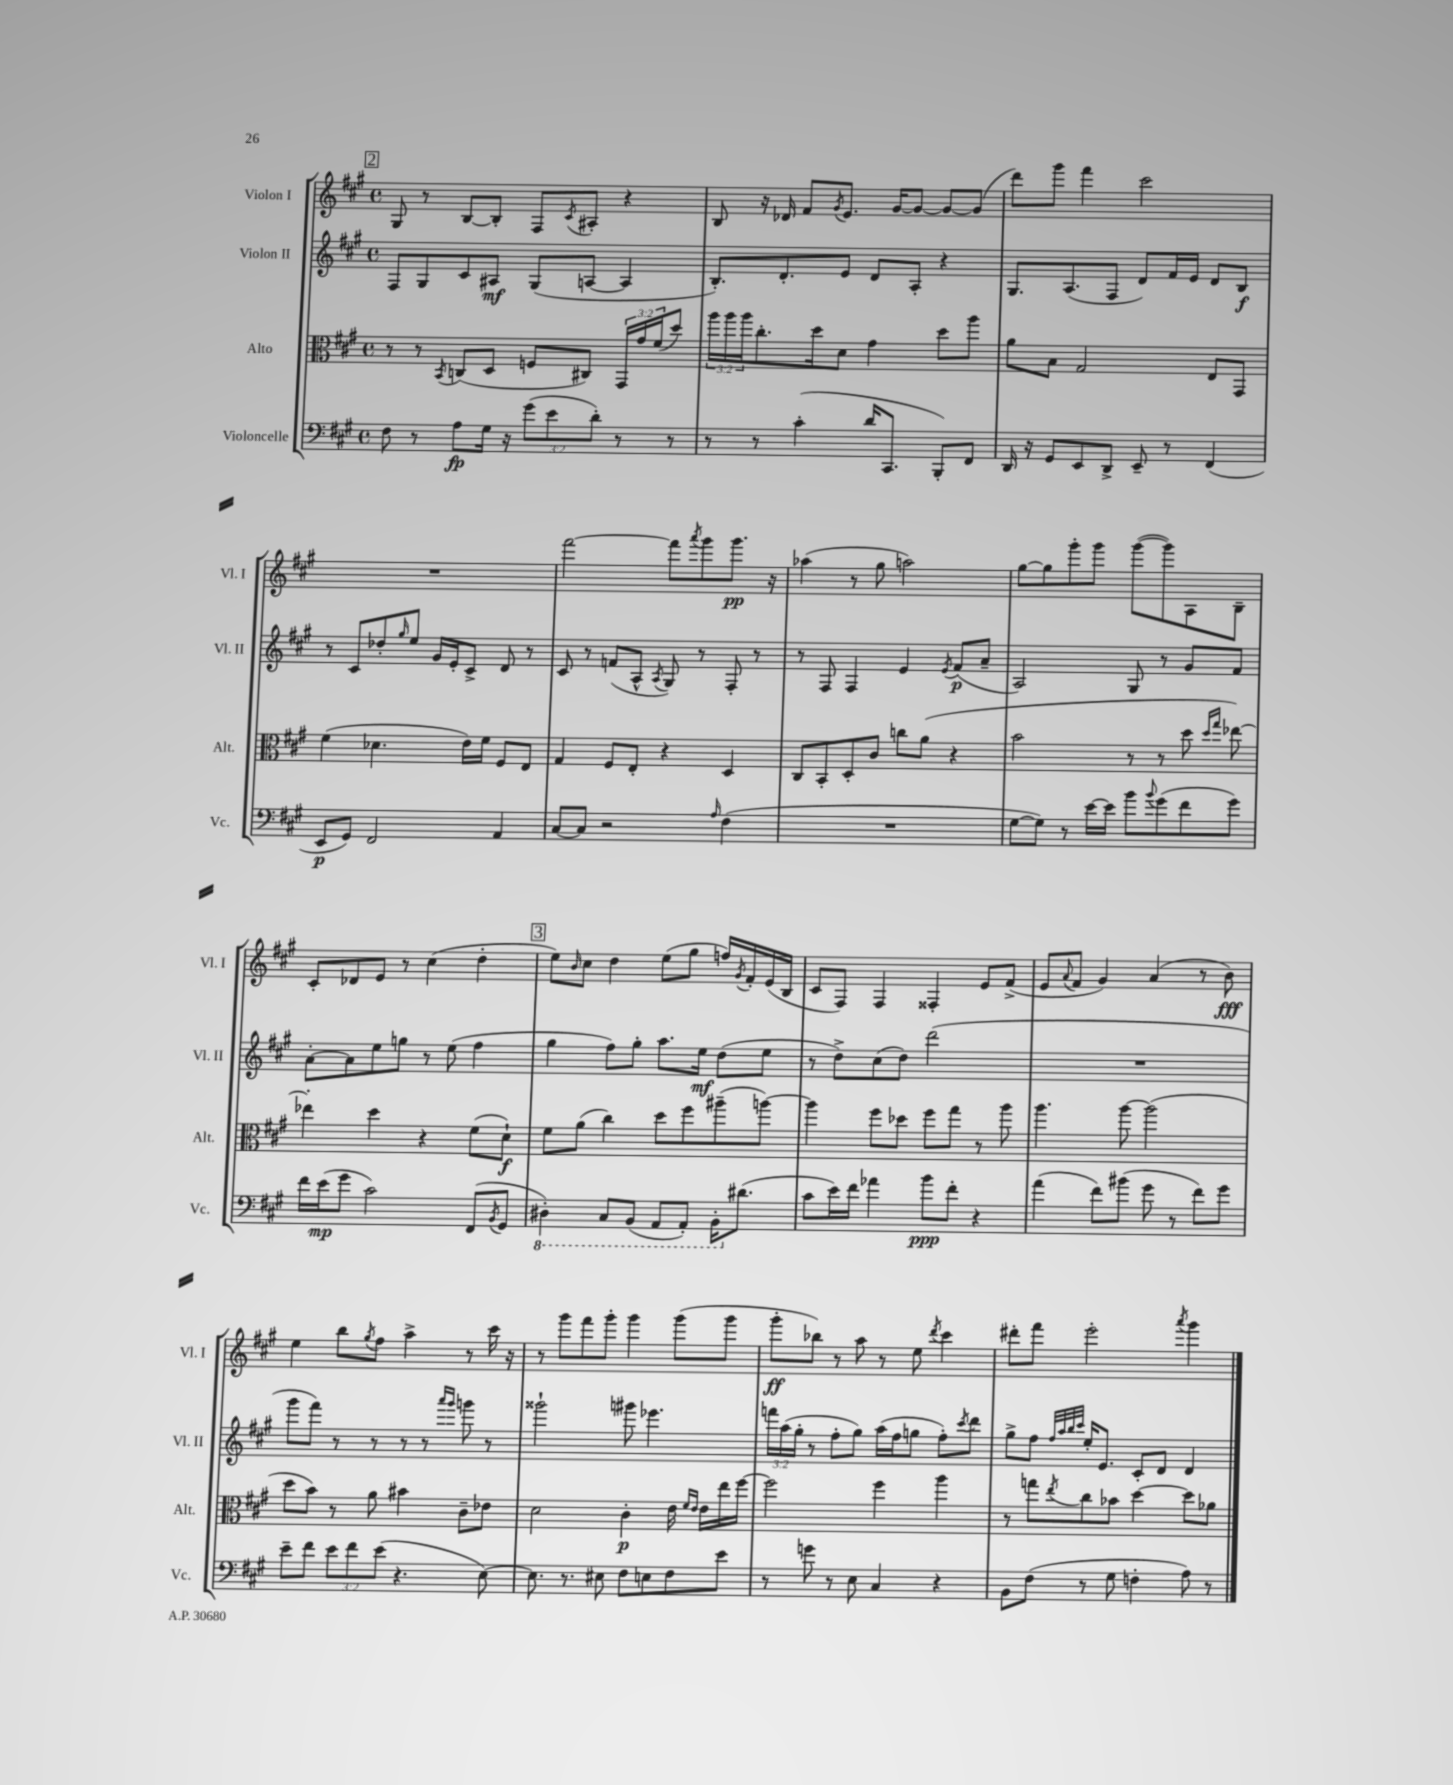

**kern	**dynam	**kern	**dynam	**kern	**dynam	**kern	**dynam
*part4	*part4	*part3	*part3	*part2	*part2	*part1	*part1
*staff4	*staff4	*staff3	*staff3	*staff2	*staff2	*staff1	*staff1
*I"Violoncelle	*	*I"Alto	*	*I"Violon II	*	*I"Violon I	*
*I'Vc.	*	*I'Alt.	*	*I'Vl. II	*	*I'Vl. I	*
*clefF4	*	*clefC3	*	*clefG2	*	*clefG2	*
*k[f#c#g#]	*	*k[f#c#g#]	*	*k[f#c#g#]	*	*k[f#c#g#]	*
*M4/4	*	*M4/4	*	*M4/4	*	*M4/4	*
*met(c)	*	*met(c)	*	*met(c)	*	*met(c)	*
!!LO:REH:place=s1:t=2
=13	=13	=13	=13	=13	=13	=13	=13
8F#\	.	8r	.	8F#/L	.	8G#/	.
8r	.	8r	.	8G#/	.	8r	.
.	.	8qBB/	.	.	.	.	.
8A\L	fp	(8Cn/L	.	8c#/	.	[8B/L	.
16G#\Jk	.	8D/J	.	8A#X/J	mf	8B'/J]	.
16r	.	.	.	.	.	.	.
(12g#\L	.	8Fn/L	.	(8G#/L	.	8F#/L	.
12e\	.	.	.	.	.	.	.
.	.	.	.	.	.	8qc#/	.
.	.	8C#X/J)	.	[8An/J	.	8A#X'/J	.
12d'\J)	.	.	.	.	.	.	.
8r	.	24GG#/LL	.	4A/]	.	4r	.
.	.	24g#/	.	.	.	.	.
.	.	(24f#/J	.	.	.	.	.
8r	.	8dd/J)	.	.	.	.	.
=14	=14	=14	=14	=14	=14	=14	=14
8r	.	24aa\LL	.	8.B'/L)	.	8B/	.
.	.	24aa\	.	.	.	.	.
.	.	24aa\J	.	.	.	.	.
8r	.	8.cc#'\	.	.	.	16r	.
.	.	.	.	8.d'/	.	16d-X/	.
(4c#'\	.	.	.	.	.	8f#/L	.
.	.	16dd\k	.	.	.	.	.
.	.	.	.	.	.	8qg#/	.
.	.	8d\J	.	8e/J	.	8.e/J	.
16d/KL	.	4g#\	.	8d/L	.	.	.
8.CC#/J	.	.	.	.	.	[16g#/KL	.
.	.	.	.	8A'/J	.	8g#/J_	.
8BBB'/L)	.	8dd\L	.	4r	.	8g#/L_	.
8FF#/J	.	8aa\J	.	.	.	(8g#/J]	.
=15	=15	=15	=15	=15	=15	=15	=15
16DD/	.	8a\L	.	8.G#/L	.	8ddd\L)	.
16r	.	.	.	.	.	.	.
8GG#/L	.	8B\J	.	.	.	8ggg#\J	.
.	.	.	.	(8.A/	.	.	.
8EE/	.	2G#/	.	.	.	4fff#\	.
8DD^/J	.	.	.	8F#/J	.	.	.
8EE~/	.	.	.	8d/L)	.	2ccc#\	.
8r	.	.	.	16f#/L	.	.	.
.	.	.	.	16e/JJ	.	.	.
(4FF#/	.	8E/L	.	8d/L	.	.	.
.	.	8GG#/J	.	8B/J	f	.	.
!!LO:LB:g=z
=16	=16	=16	=16	=16	=16	=16	=16
8EE/L	p	(4f#\	.	8r	.	1r	.
8GG#/J)	.	.	.	8c#/L	.	.	.
2FF#/	.	4.d-X\	.	8dd-X'/	.	.	.
.	.	.	.	16qqgg#/	.	.	.
.	.	.	.	8ee/J	.	.	.
.	.	.	.	16g#/LL	.	.	.
.	.	.	.	16e'/J	.	.	.
.	.	16e\LL)	.	8c#^/J	.	.	.
.	.	16f#\JJ	.	.	.	.	.
4AA/	.	8F#/L	.	8d/	.	.	.
.	.	8E/J	.	8r	.	.	.
=17	=17	=17	=17	=17	=17	=17	=17
[8C#/L	.	4G#/	.	8c#/	.	[2fff#\	.
8C#/J]	.	.	.	8r	.	.	.
2r	.	8F#/L	.	(8fn/L	.	.	.
.	.	8E'/J	.	8A^^/J	.	.	.
.	.	.	.	8qA/	.	.	.
.	.	4r	.	8G#/)	.	8fff#\L]	.
.	.	.	.	.	.	8qaaa/	.
.	.	.	.	8r	.	8ggg#\	.
16qqA/	.	.	.	.	.	.	.
(4F#\	.	4D/	.	8F#'/	.	8.ggg#\J	pp
.	.	.	.	8r	.	.	.
.	.	.	.	.	.	16r	.
=18	=18	=18	=18	=18	=18	=18	=18
1r	.	8C#/L	.	8r	.	(4aa-X\	.
.	.	8BB'/	.	8F#/	.	.	.
.	.	8D'/	.	4F#/	.	8r	.
.	.	8c#/J	.	.	.	8gg#\	.
.	.	8ccn\L	.	4e/	.	2aan\)	.
.	.	(8a\J	.	.	.	.	.
.	.	.	.	8qe/	.	.	.
.	.	4r	.	(8f#/L	p	.	.
.	.	.	.	8a~/J	.	.	.
=19	=19	=19	=19	=19	=19	=19	=19
[8G#\L	.	2b\	.	2A/)	.	[8gg#\L	.
8G#\J])	.	.	.	.	.	8gg#\]	.
8r	.	.	.	.	.	8ggg#'\	.
[16e\LL	.	.	.	.	.	8ggg#\J	.
16e\JJ]	.	.	.	.	.	.	.
8b\L	.	8r	.	8G#/	.	([8ggg#\L	.
8qqb/	.	.	.	.	.	.	.
(8g#\	.	8r	.	8r	.	8ggg#\])	.
8f#\	.	8dd\	.	8g#/L	.	8A\	.
.	.	16qqdd/LL	.	.	.	.	.
.	.	16qqgg#/JJ	.	.	.	.	.
8g#\J)	.	[8ee-X\)	.	8f#/J	.	8B~\J	.
!!LO:LB:g=z
=20	=20	=20	=20	=20	=20	=20	=20
16f#\LL	.	4ee-X'\]	.	[8a'\L	.	8c#'/L	.
(16e\J	mp	.	.	.	.	.	.
8g#\J	.	.	.	8a\]	.	8d-X/	.
2c#\)	.	4dd\	.	8ee\	.	8e/J	.
.	.	.	.	8ggn\J	.	8r	.
.	.	4r	.	8r	.	(4cc#\	.
.	.	.	.	(8ee\	.	.	.
(8FF#/L	.	(8f#\L	.	4ff#\	.	4dd'\	.
8qBB/	.	.	.	.	.	.	.
8GG#/J	.	8d`\J)	f	.	.	.	.
!!LO:REH:place=s1:t=3
=21	=21	=21	=21	=21	=21	=21	=21
*8ba	*	*	*	*	*	*	*
4DD#X'\)	.	8f#\L	.	4gg#\	.	8ee\L)	.
.	.	.	.	.	.	16qqb/	.
.	.	(8a\J	.	.	.	8cc#\J	.
8CC#/L	.	4cc#\)	.	8ff#\L)	.	4dd\	.
(8BBB/J	.	.	.	8gg#'\J	.	.	.
8AAA/L	.	8dd\L	.	8.aa\L	.	(8ee\L	.
8AAA'/J)	.	8ff#\	.	.	.	8gg#\J	.
.	.	.	.	16ee\Jk	mf	.	.
16BBB'\KL	.	(8aa#X~\	.	(8dd\L	.	16ffn/LL)	.
.	.	.	.	.	.	8qg#/	.
*X8ba	*	*	*	*	*	*	*
(8.d#X\J	.	.	.	.	.	16f#'/	.
.	.	[8aan\J)	.	8ee\J	.	(16e/	.
.	.	.	.	.	.	16B/JJ	.
=22	=22	=22	=22	=22	=22	=22	=22
8c#\L	.	4aa\]	.	8r	.	8c#/L	.
16e\L)	.	.	.	8dd^\L)	.	8F#/J)	.
16f#\JJ	.	.	.	.	.	.	.
4a-X\	.	8ff#\L	.	(8cc#\	.	4F#/	.
.	.	8dd-X\J	.	8dd\J)	.	.	.
8b\L	ppp	8ff#\L	.	(2ddd\	.	4F##X'/	.
8f#'\J	.	8gg#\J	.	.	.	.	.
4r	.	8r	.	.	.	8e/L	.
.	.	8aa\	.	.	.	(8f#^/J	.
=23	=23	=23	=23	=23	=23	=23	=23
(4a\	.	4.aa\	.	1r	.	8e/L	.
.	.	.	.	.	.	8qqa/	.
.	.	.	.	.	.	8f#/J	.
8f#\L)	.	.	.	.	.	4g#/)	.
(8b#X\J	.	[8aa\	.	.	.	.	.
8g#\	.	(2aa\]	.	.	.	(4a/	.
8r	.	.	.	.	.	.	.
8f#\L)	.	.	.	.	.	8r	.
8g#\J	.	.	.	.	.	8b\)	fff
!!LO:LB:g=z
=24	=24	=24	=24	=24	=24	=24	=24
8e~\L	.	8dd\L	.	8ggg#\L	.	4ee\	.
8f#\J	.	8b\J)	.	8fff#\J)	.	.	.
12e\L	.	8r	.	8r	.	8bb\L	.
12f#\	.	.	.	.	.	.	.
.	.	.	.	.	.	8qgg#/	.
.	.	8a\	.	8r	.	8ff#\J	.
(12e\J	.	.	.	.	.	.	.
4.r	.	4b#X\	.	8r	.	4aa^\	.
.	.	.	.	8r	.	.	.
.	.	.	.	16qqaaa/LL	.	.	.
.	.	.	.	16qqggg#/JJ	.	.	.
.	.	8c#~\L	.	8gggn\	.	8r	.
[8E\)	.	8e-X\J	.	8r	.	16ccc#\	.
.	.	.	.	.	.	16r	.
=25	=25	=25	=25	=25	=25	=25	=25
8.E\]	.	2d\	.	2ggg##X`\	.	8r	.
.	.	.	.	.	.	8ggg#\L	.
8.r	.	.	.	.	.	.	.
.	.	.	.	.	.	8fff#\	.
8E#X\	.	.	.	.	.	8ggg#'\J	.
8F#\L	.	4c#'\	p	8ggg#X\	.	4ggg#\	.
8En\	.	.	.	4.eee-X\	.	.	.
8F#\	.	16e\	.	.	.	(8ggg#\L	.
.	.	16qqf#/LL	.	.	.	.	.
.	.	16qqe/JJ	.	.	.	.	.
.	.	16e\LL	.	.	.	.	.
8e\J	.	16ee\	.	.	.	8ggg#\J	.
.	.	[16ff#\JJ	.	.	.	.	.
=26	=26	=26	=26	=26	=26	=26	=26
8r	.	2ff#\]	.	24fffn\LL	.	8ggg#'\L	ff
.	.	.	.	(24aa\	.	.	.
.	.	.	.	24gg#'\JJ	.	.	.
8gn\	.	.	.	8r	.	8bb-X\J)	.
8r	.	.	.	8ff#'\L	.	8r	.
8E\	.	.	.	8gg#\J)	.	8aa\	.
4C#/	.	4ff#\	.	(16aa\LL	.	8r	.
.	.	.	.	16ff#\J	.	.	.
.	.	.	.	8ggn\J	.	8ee\	.
.	.	.	.	.	.	8qddd/	.
4r	.	4aa\	.	8ff#'\L)	.	4ccc#\	.
.	.	.	.	8qccc#/	.	.	.
.	.	.	.	8ddd\J	.	.	.
=27	=27	=27	=27	=27	=27	=27	=27
8BB\L	.	8r	.	8gg#^\L	.	8ddd#X'\L	.
(8F#\J	.	8ggn\L	.	8ff#\J	.	8fff#\J	.
.	.	.	.	32qqff#/LLL	.	.	.
.	.	.	.	32qqaa/	.	.	.
.	.	.	.	32qqbb/	.	.	.
.	.	8qee/	.	32qqccc#/JJJ	.	.	.
8r	.	8cc#\	.	16ee'/KL	.	2eee'\	.
.	.	.	.	8.e/J	.	.	.
8G#\	.	8b-X\J	.	.	.	.	.
4Fn'\	.	[4dd\	.	8c#'/L	.	.	.
.	.	.	.	8d/J	.	.	.
.	.	.	.	.	.	8qaaa/	.
8A\)	.	8dd\L]	.	4d/	.	4ggg#\	.
8r	.	8a-X\J	.	.	.	.	.
==	==	==	==	==	==	==	==
*-	*-	*-	*-	*-	*-	*-	*-
